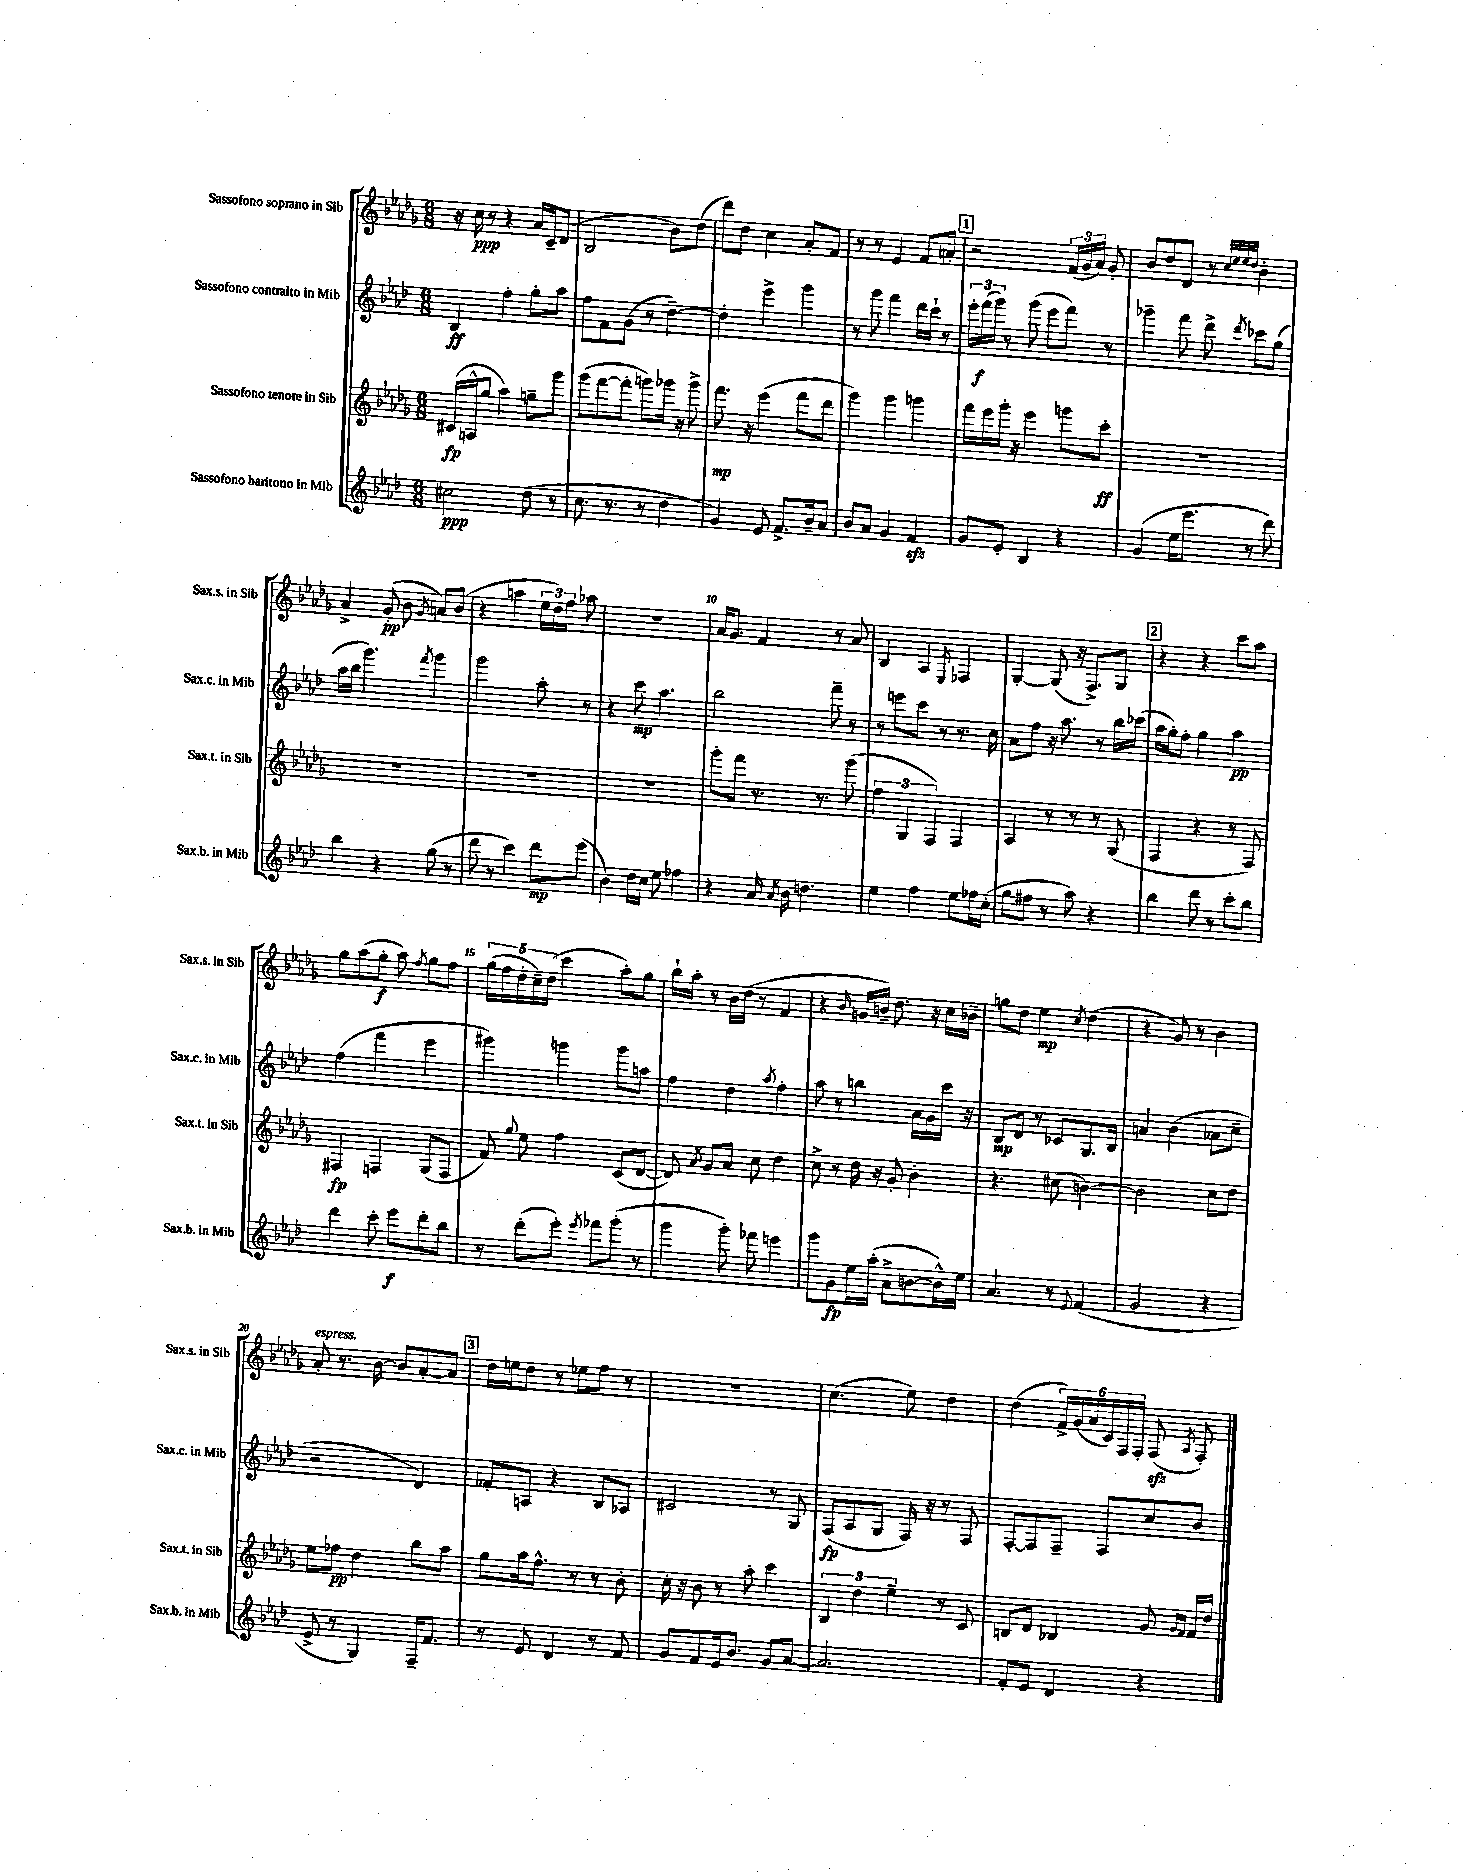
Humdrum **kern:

**kern	**kern	**kern	**kern
*staff4	*staff3	*staff2	*staff1
*clefG2	*clefG2	*clefG2	*clefG2
*k[b-e-a-d-]	*k[b-e-a-d-g-]	*k[b-e-a-d-]	*k[b-e-a-d-g-]
*M6/8	*M6/8	*M6/8	*M6/8
2cc#	(16c#	4B-	16r
.	16A^^	.	16cc
.	8gg-	.	8r
.	4aa-)	4ff'	4r
(8dd-	8gg~	8gg'	16a-
.	.	.	16c~
8r	8ggg-	8aa-	(8d-
=	=	=	=
8.cc	(8ggg-	8ff	2B-
.	[8fff	8f	.
8.r	.	.	.
.	8fff']	(8g	.
8r	8ggg)	8r	.
4dd-	16ggg-	[4dd-~)	8b-)
.	16r	.	.
.	8ggg-^	.	(8dd-
=	=	=	=
4g)	8.fff	4dd-']	8ddd-)
.	.	.	8dd-
.	16r	.	.
8e-	(4eee-	4eee-^	4cc
8.f^	.	.	.
.	8fff	4ggg	8a-'
16b-~	.	.	.
8a-	8ddd-	.	8f
=	=	=	=
8b-	4ggg-)	8r	8r
8a-	.	8ggg	8r
4g	4ggg-	4fff	4e-
4f	4ggg	16ddd-	8f
.	.	16ccc`	.
.	.	8r	8a'
=	=	=	=
8g	16fff	24eee-'	2r
.	.	(24fff	.
.	16eee-	.	.
.	.	24ggg)	.
8e-'	16ggg-'	8r	.
.	16r	.	.
4B-	4eee-	(8ggg	.
.	.	8eee-	.
4r	8ggg	8fff)	(24f
.	.	.	24g-
.	.	.	24a-)
.	8ccc'	8r	8g-'
=	=	=	=
(4g	2.r	4ggg-~	8b-
.	.	.	8dd-
16ee-	.	8fff	8d-
8.eee-	.	.	.
.	.	8ddd-^	8r
.	.	.	32qqcc
.	.	.	32qqee-
.	.	.	32qqee-
.	.	8qddd-	32qqdd-
8r	.	8ccc-	4b-'
8ddd-)	.	(8gg	.
=	=	=	=
4bb-	2.r	16aa-	4a-^
.	.	16bb-	.
.	.	4.ggg)	.
4r	.	.	(8g-'
.	.	.	8b-
.	.	8qfff	8qg-
(8gg	.	4ggg	8a)
8r	.	.	(8b-
=	=	=	=
8ddd-	2.r	2ggg	4r
8r	.	.	.
4ccc)	.	.	4aa
8ddd-	.	8aa-'	24ee-
.	.	.	24dd-)
.	.	.	24ff
(8eee-	.	8r	8aa-
=	=	=	=
4b-)	2.r	4r	2.r
16dd-	.	8ccc	.
16cc	.	.	.
8ee-	.	4.aa-	.
4ff-	.	.	.
=	=	=	=
4r	8ggg-'	2bb-	16a-
.	.	.	8.g-
.	8fff	.	.
16a-	8.r	.	4f
8qa-	.	.	.
16b-	.	.	.
4.dd	.	.	.
.	8.r	.	.
.	.	8fff~	8r
.	(8ggg-	8r	8a-
=	=	=	=
4ee-	6ff	8r	4B-
.	.	8eee	.
.	6G-	.	.
4ff	.	8ccc	4A-
.	6F)	.	.
.	.	8r	.
.	.	.	8qE-
8ee-	4F	8.r	4F-
16ff-	.	.	.
(16cc'	.	16cc	.
=	=	=	=
8gg	4A-	8a-	[4G-'
8ff#	.	8ff	.
8r	8r	16r	(8G-]
.	.	8.aa-	.
8aa-)	8r	.	16r
.	.	.	8.F^)
4r	8r	8r	.
.	(8G-	16bb-	8G-
.	.	(16ccc-	.
=	=	=	=
4bb-	4F	16aa-	4r
.	.	16gg')	.
.	.	8ff'	.
8ddd-	4r	4gg	4r
8r	.	.	.
8ccc'	8r	4aa-	8ccc
8bb-	8F)	.	8aa-
=	=	=	=
4ddd-	4F#	(4ff	8gg-
.	.	.	(8aa-
8ccc'	4F	4fff	8gg-'
8eee-	.	.	8aa-)
.	.	.	8qff
8ddd-'	(8G-	4eee-	8gg-
8bb-	8F	.	8ff
=	=	=	=
8r	8f)	4ggg#)	(20gg-
.	.	.	20ff
.	.	.	20dd-'
.	8qqgg-	.	.
(8ddd-'	8ee-	.	.
.	.	.	20cc~)
.	.	.	(20dd-
8eee-')	4ff	4ggg	4ccc
8qeee-	.	.	.
8fff-	.	.	.
(8ggg'	(8c	8ggg	8aa-')
8r	[8d-	8aa	8gg-
=	=	=	=
4ggg	8d-])	4ff	16bb-`
.	.	.	16aa-'
.	8qa-	.	.
.	8g-	.	8r
8ggg')	8a-	4dd-	16b-
.	.	.	(16dd-
8fff-	8cc	.	8r
.	.	8qaa-	.
4eee	4dd-	4ff'	4f
=	=	=	=
8ggg	8cc^	8aa-	4r
8g	8r	8r	.
.	.	.	16qqb-
16ee-	16dd-	4bb	16g
(16aa-'	16r	.	16b~)
8a-^	8g-'	.	8.dd-
[8b	4b-'	16a-	.
.	.	16g	16r
16b^^])	.	16ccc	16cc
16ee-	.	16r	16b-~
=	=	=	=
4.a-	4.r	8B-	8gg
.	.	8d-	8dd-
.	.	8r	4ee-
8r	(8cc#	8c-	.
8qqe-	.	.	8qcc
(4f	[4b)	8.G	(4dd-
.	.	16B-	.
=	=	=	=
2g	2b]	4a	4r
.	.	(4b-	8g-)
.	.	.	8r
4r	8cc	8a-	4b-
.	8dd-	8cc~	.
=	=	=	=
8e-^	8ee-	2r	8a-'
8r	8ff-	.	8.r
4G)	4dd-	.	.
.	.	.	[16b-
.	.	.	8b-]
16F~	8bb-	4d-)	[8a-'
8.f	.	.	.
.	8aa-	.	8a-]
=	=	=	=
8r	8gg-	8f-'	16dd-
.	.	.	16ee
8e-	16aa-	8A	8dd-
.	8.ff^^	.	.
4d-	.	4r	8r
.	8r	.	8ee-
8r	8r	8B-	8ff
8f	8b-'	8A-	8r
=	=	=	=
8g	16cc'	2c#	2.r
.	16r	.	.
8f	8b-	.	.
16e-	8r	.	.
8.b-	.	.	.
.	8aa-'	.	.
8g	4ccc	8r	.
[8a-	.	8G	.
=	=	=	=
2.a-]	6B-	(8F	(4.cc
.	.	8A-	.
.	6dd-	.	.
.	.	8G	.
.	6ee-~	.	.
.	.	16F)	8ee-)
.	.	16r	.
.	8r	8r	4dd-
.	8c	8F	.
=	=	=	=
8f'	8B	[8F'	(4dd-
8e-	8d-	8F]	.
4d-	4B-	8F~	24f^)
.	.	.	(24g-
.	.	.	24a-
.	.	8F	24c)
.	.	.	24F
.	.	.	24F'
4r	8g-	8cc	(8F
.	16qqg-	.	.
.	16qqf	.	8qA-
.	16f	8b-	8F')
.	16dd-	.	.
==	==	==	==
*-	*-	*-	*-
